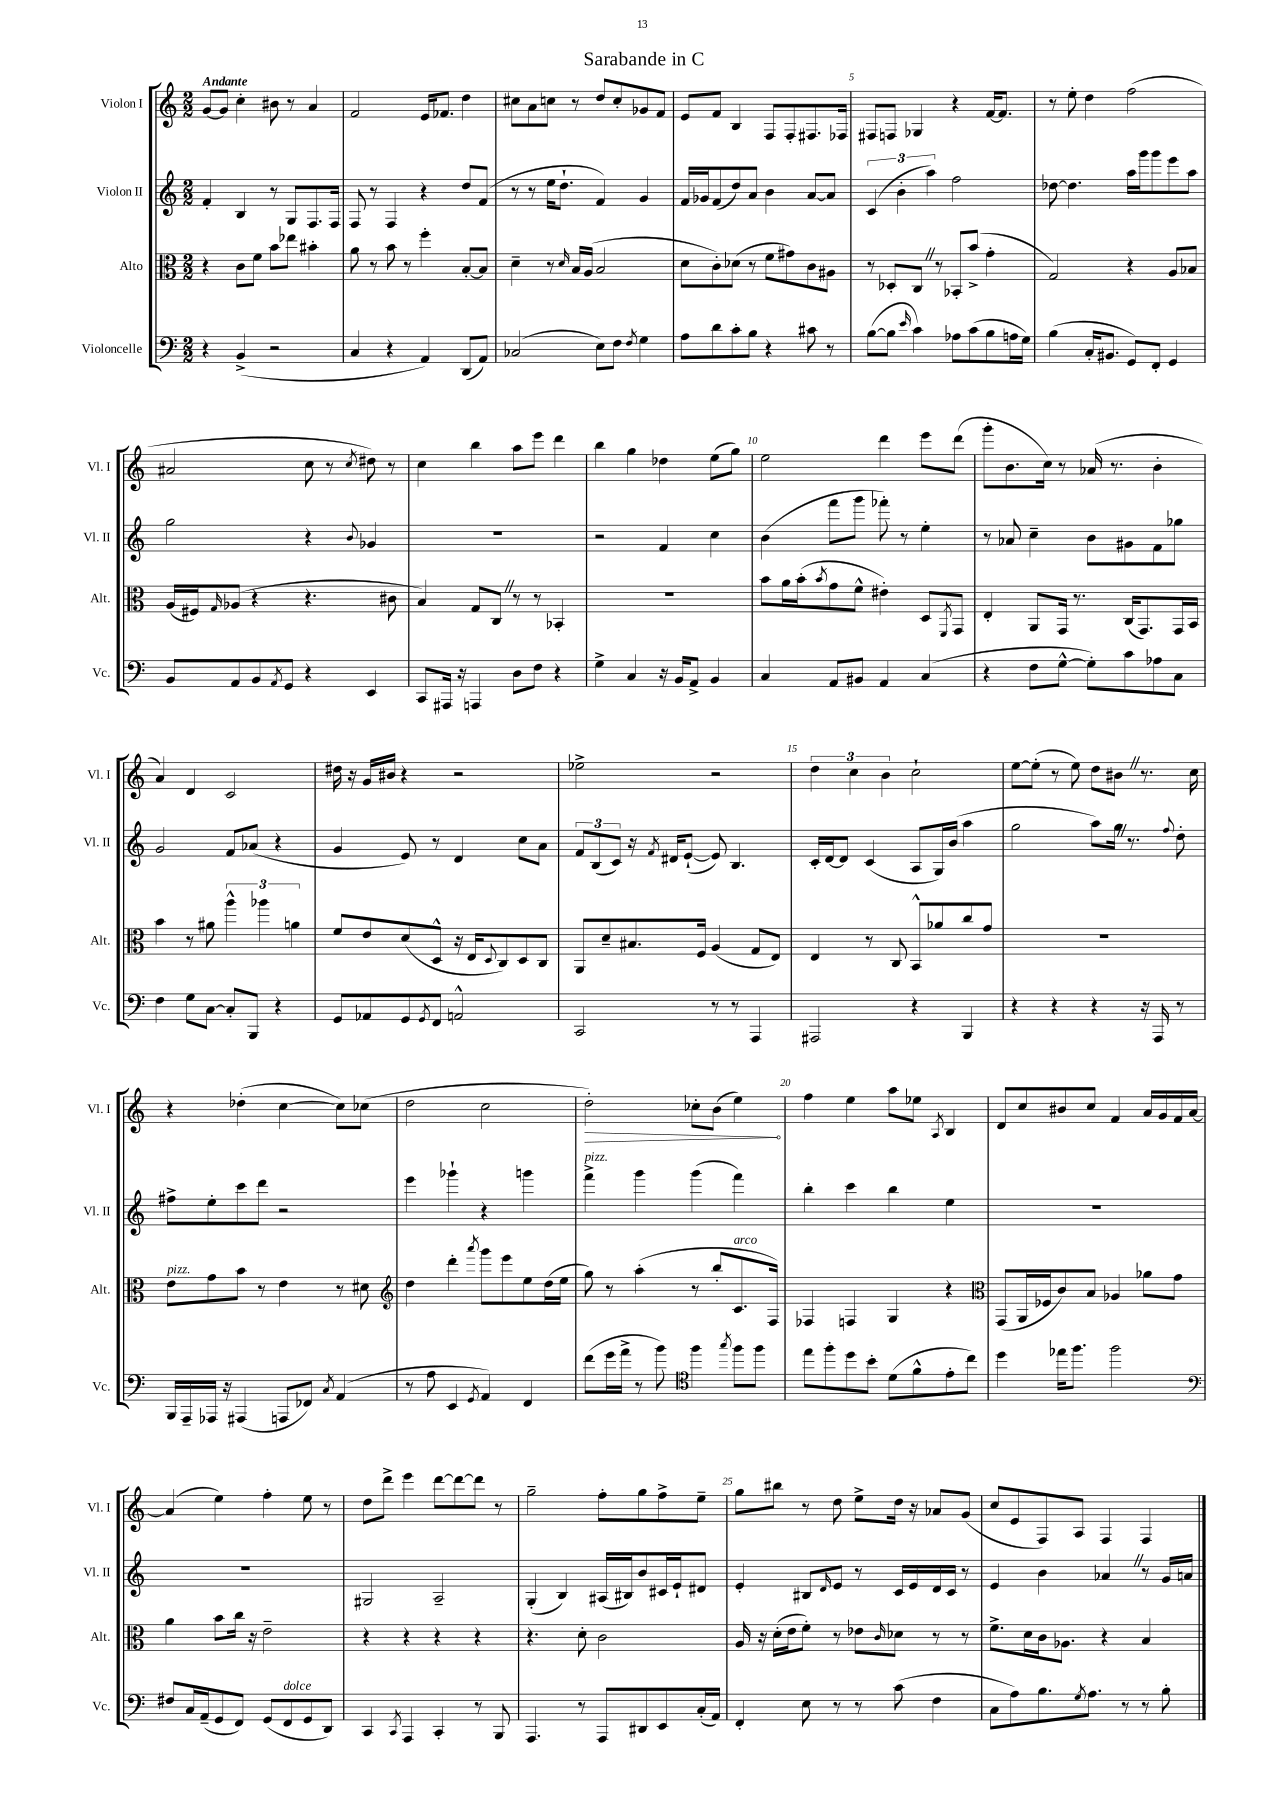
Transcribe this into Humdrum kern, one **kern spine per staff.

**kern	**kern	**kern	**kern
*staff4	*staff3	*staff2	*staff1
*clefF4	*clefC3	*clefG2	*clefG2
*k[]	*k[]	*k[]	*k[]
*M2/2	*M2/2	*M2/2	*M2/2
4r	4r	4f'	[8g
.	.	.	8g]
(4BB^	8c	4B	4cc'
.	8f	.	.
2r	8b	8r	8b#
.	8ee-	8G	8r
.	4b#'	8.F	4a
.	.	16F	.
=	=	=	=
4C	8a	8F	2f
.	8r	8r	.
4r	8b	4F	.
.	8r	.	.
4AA)	4ff'	4r	16e
.	.	.	8.f-
(8DD	[8B'	8dd	4dd
8AA)	8B]	(8f	.
=	=	=	=
(2C-	4d~	8r	8cc#
.	.	8r	8a
.	8r	16ee	8cc
.	.	8.dd`	.
.	16qqd	.	.
.	16B	.	8r
.	(16A	.	.
8E)	2B	4f)	8dd
8F	.	.	8cc'
8qF	.	.	.
4G	.	4g	8g-
.	.	.	8f
=	=	=	=
8A	8d	16f	8e
.	.	16g-	.
8d	8c')	(8f	8f
8c'	(8d-	8dd)	4B
8B	8r	8a	.
4r	8f	4b	8F
.	8g#)	.	8F'
8c#	8c	[8a	8.F#
8r	8A#	8a]	.
.	.	.	16F-
=	=	=	=
([8B	8r	(6c	8F#
8B]	8D-'	.	8F
.	.	6b'	.
16qqe	.	.	.
4c)	8C	.	4G-
.	.	6aa)	.
.	8r	.	.
8A-	8BB-'	2ff	4r
(8c	(8b^	.	.
8B	4g'	.	[16f
.	.	.	8.f]
16A	.	.	.
16G)	.	.	.
=	=	=	=
(4B	2G)	[8dd-	8r
.	.	4.dd-]	8ee'
16C'	.	.	4dd
8.BB#	.	.	.
8GG)	4r	16aa	(2ff
.	.	16ggg	.
8FF'	.	8ggg	.
4GG	8A	8eee	.
.	8B-	8aa	.
=	=	=	=
8BB	(16A	2gg	2a#
.	16F#)	.	.
.	16qqG	.	.
8AA	(8A-	.	.
8BB	4r	.	.
8qAA	.	.	.
8GG	.	.	.
4r	4.r	4r	8cc
.	.	.	8r
.	.	8qqb	8qcc
4EE	.	4g-	8dd#)
.	8c#	.	8r
=	=	=	=
8CC	4B)	1r	4cc
16AAA#	.	.	.
16r	.	.	.
4AAA	8G	.	4bb
.	8C	.	.
8D	8r	.	8aa
8F	8r	.	8eee
4r	4BB-'	.	4ddd
=	=	=	=
4G^	1r	2r	4bb
4C	.	.	4gg
16r	.	4f	4dd-
16BB	.	.	.
8AA^	.	.	.
4BB	.	4cc	(8ee
.	.	.	8gg)
=	=	=	=
4C	8b	(4b	2ee
.	16a	.	.
.	(16b'	.	.
.	8qb	.	.
8AA	8g	8fff	.
8BB#	8f^^	8ggg	.
4AA	4e#')	8fff-')	4ddd
.	.	8r	.
(4C	8D	4ee'	8eee
.	8qFF	.	.
.	8GG	.	(8ddd
=	=	=	=
4r	4E'	8r	8ggg'
.	.	8a-	8.b
8F	8AA	4cc~	.
.	.	.	16cc)
[8G^^	16GG	.	8r
.	8.r	.	.
8G'])	.	8b	(16a-
.	.	.	8.r
8c	(16C	8g#	.
.	8.GG)	.	.
8A-	.	8f	4b'
8C	16GG	8gg-	.
.	16BB	.	.
=	=	=	=
4F	4b	2g	4a)
8G	8r	.	4d
[8C	8a#	.	.
8C']	6aa^^	8f	2c
8BBB	.	(8a-	.
.	6aa-	.	.
4r	.	4r	.
.	6a	.	.
=	=	=	=
8GG	8f	4g	16dd#
.	.	.	16r
8AA-	8e	.	16g
.	.	.	16b#
8GG	(8d	8e)	4r
8qGG	.	.	.
8FF	8D^^	8r	.
2AA^^	16r	4d	2r
.	16E	.	.
.	8qqD	.	.
.	8C)	.	.
.	8D	8cc	.
.	8C	8a	.
=	=	=	=
2CC	8AA	12f	2ee-^
.	.	(12B	.
.	8d~	.	.
.	.	12c)	.
.	8.B#	16r	.
.	.	8qf	.
.	.	16d#	.
.	.	([8e`	.
.	16F	.	.
8r	(4A	8e])	2r
8r	.	4.B	.
4AAA	8G	.	.
.	8E)	.	.
=	=	=	=
2AAA#	4E	16c'	6dd
.	.	[16d	.
.	.	8d]	.
.	.	.	6cc
.	8r	(4c	.
.	.	.	6b
.	8C	.	.
4r	8BB^^	8A	2cc`
.	8a-	16G)	.
.	.	(16b	.
4BBB	8cc	4aa	.
.	8g	.	.
=	=	=	=
4r	1r	2gg	[8ee
.	.	.	(8ee']
4r	.	.	8r
.	.	.	8ee)
4r	.	8aa)	8dd
.	.	16gg	8b#
.	.	8.r	.
16r	.	.	8.r
16AAA	.	.	.
.	.	8qqff	.
8r	.	8dd'	.
.	.	.	16cc
=	=	=	=
16BBB	8e	8ff#^	4r
16AAA~	.	.	.
16AAA-	8g	8ee'	.
16r	.	.	.
(4AAA#	8b	8ccc	(4dd-'
.	8r	8ddd	.
8AAA	4e	2r	[4cc
8FF-)	.	.	.
8qC	.	.	.
(4AA	8r	.	8cc])
.	8d#	.	(8cc-
=	=	=	=
*	*clefG2	*	*
8r	4dd	4eee	2dd
8A	.	.	.
4EE	4ddd'	4ggg-`	.
8qGG	8qaaa	.	.
4AA)	8ggg	4r	2cc
.	8eee	.	.
4FF	8ee	4ggg	.
.	(16dd	.	.
.	16ee	.	.
=	=	=	=
(8f	8gg)	4fff^	2dd')
16g	8r	.	.
16a^	.	.	.
8r	(4aa'	4ggg	.
8b)	.	.	.
*clefC4	*	*	*
4ff	8r	(4ggg	8cc-'
.	8bb'	.	(8b
8qgg	.	.	.
8ff	8.c	4fff)	4ee)
8ff	.	.	.
.	16F)	.	.
=	=	=	=
8ee	4F-	4bb'	4ff
8ff'	.	.	.
8dd	4F	4ccc	4ee
8b'	.	.	.
(8d	4G	4bb	8aa
8f^^	.	.	8ee-
.	.	.	8qA
8e'	4r	4ee	4B
8cc)	.	.	.
=	=	=	=
*	*clefC3	*	*
4dd	(8GG	1r	8d
.	16AA	.	8cc
.	16F-	.	.
16ee-	8c)	.	8b#
8.ff	.	.	.
.	8B	.	8cc
2ff	4A-	.	4f
.	8a-	.	16a
.	.	.	16g
.	8g	.	16f
.	.	.	[16a
=	=	=	=
*clefF4	*	*	*
8F#	4a	1r	(4a]
16C	.	.	.
(16AA~	.	.	.
8GG	8b	.	4ee)
8FF)	16cc	.	.
.	16r	.	.
(8GG	2e~	.	4ff'
8FF	.	.	.
8GG	.	.	8ee
8DD)	.	.	8r
=	=	=	=
4CC	4r	2G#	8dd
.	.	.	8ddd^
8qCC	.	.	.
4AAA	4r	.	4eee
4CC'	4r	2A~	[8ddd
.	.	.	8ddd_
8r	4r	.	8ddd]
8BBB	.	.	8r
=	=	=	=
4.AAA	4.r	(4G'	2gg~
.	.	4B)	.
8r	8d'	.	.
8AAA	2c	(16A#	8ff'
.	.	16B#)	.
8DD#	.	8b	8gg
8EE	.	16c#	8ff^
.	.	16e`	.
(16C'	.	8d#	8ee~
16AA)	.	.	.
=	=	=	=
4FF'	16A	4e'	8gg
.	16r	.	.
.	(16d'	.	8bb#
.	16e	.	.
8E	8f')	8B#	8r
.	.	16qqd	.
8r	8r	8e	8dd
8r	8e-	8r	8ee^
.	16qqc	.	.
(8c	8d-	16c	16dd
.	.	16e	16r
4F	8r	16d	8a-
.	.	16c	.
.	8r	8r	(8g
=	=	=	=
8C	8.f^	4e	8cc
8A)	.	.	8e
.	16d	.	.
8.B	16c	4b	8F)
.	8.A-	.	.
.	.	.	8A
8qG	.	.	.
8.A	.	.	.
.	4r	4a-	4F
8r	.	.	.
8r	4B	8r	4F
8B'	.	16g	.
.	.	16a	.
==	==	==	==
*-	*-	*-	*-
